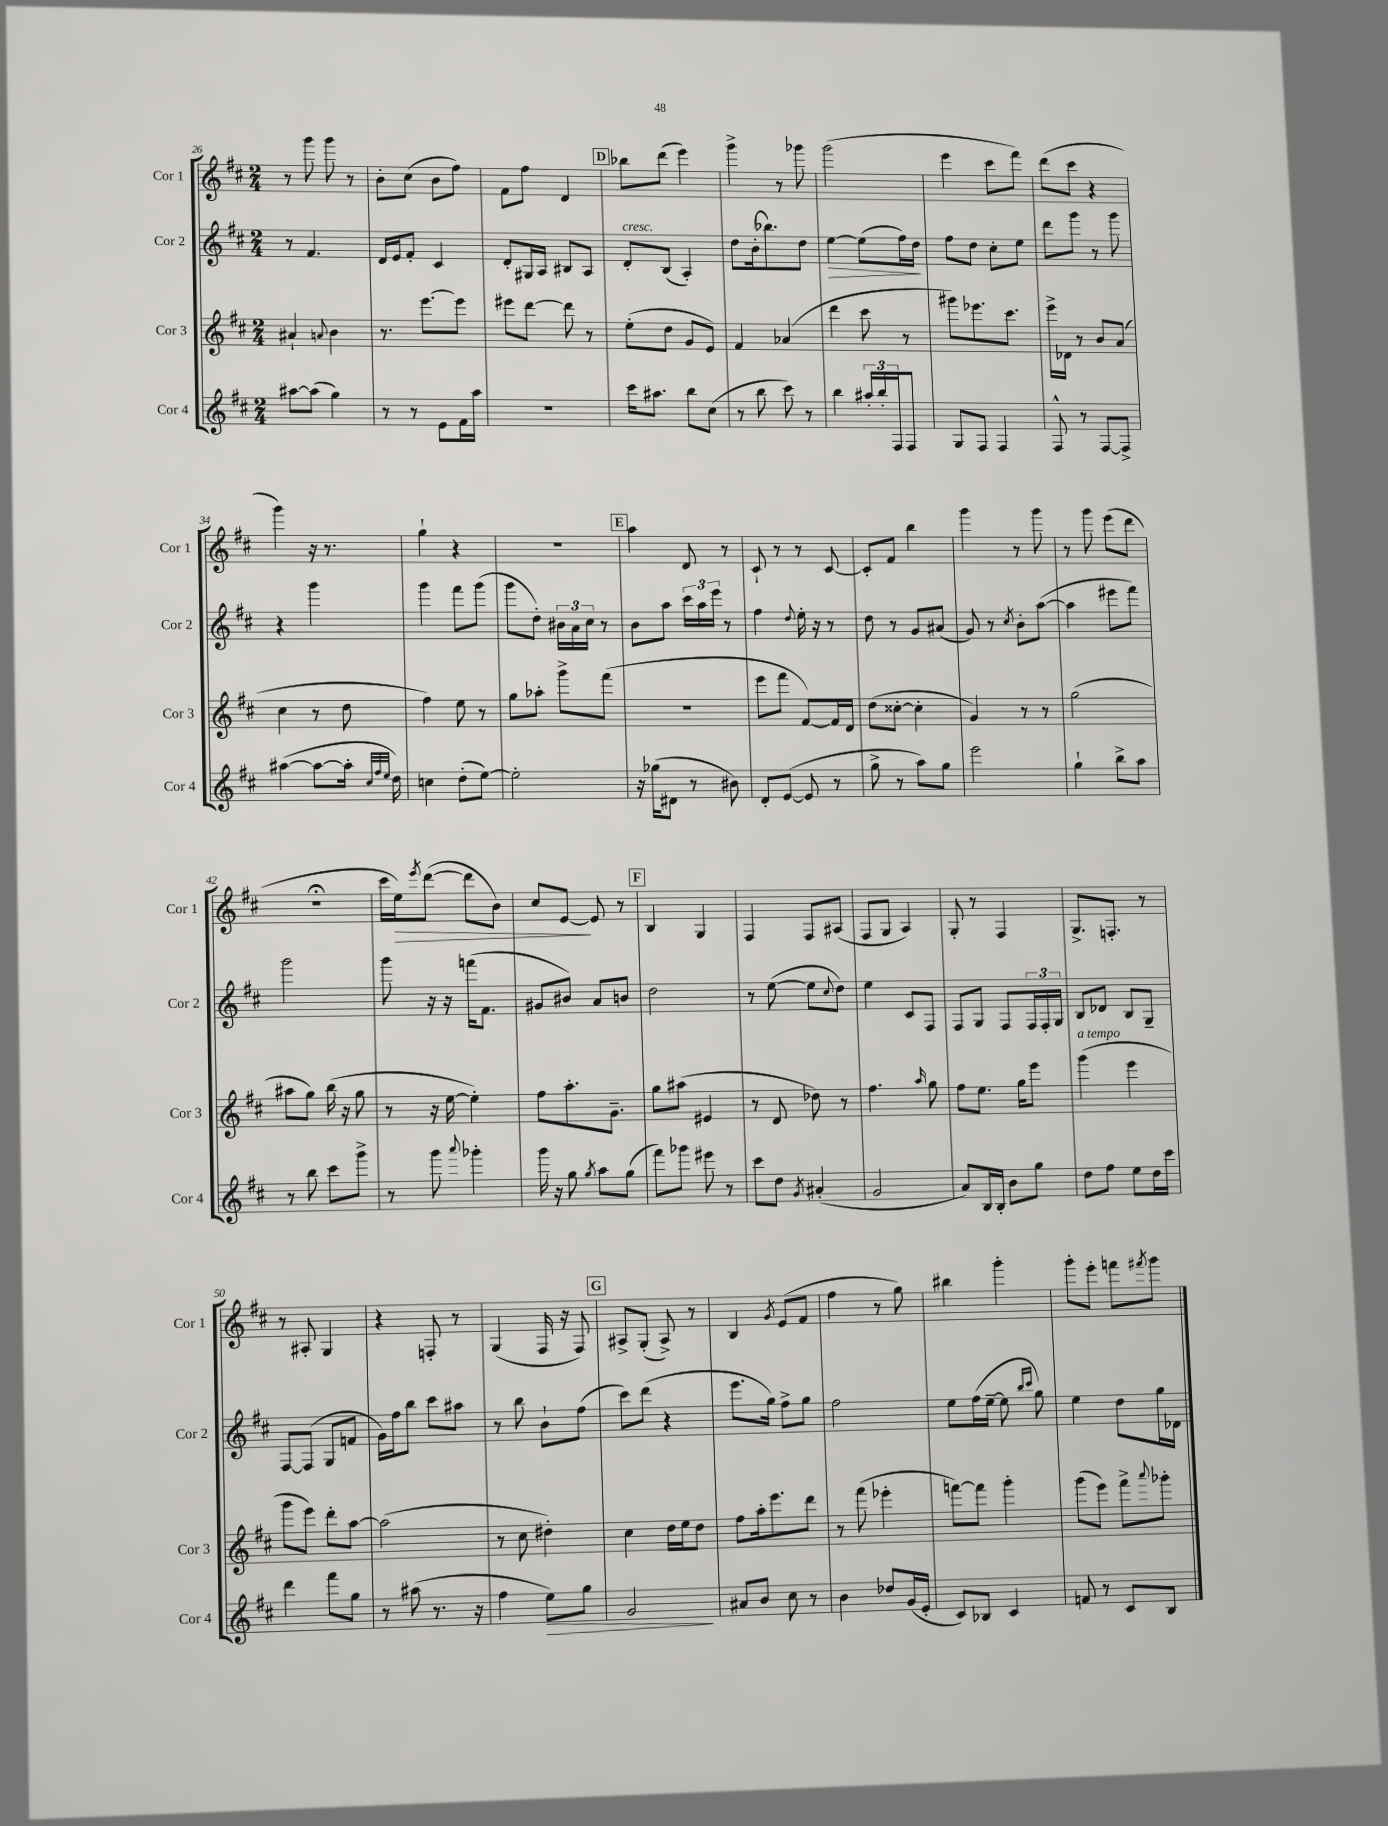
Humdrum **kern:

**kern	**kern	**kern	**kern
*staff4	*staff3	*staff2	*staff1
*clefG2	*clefG2	*clefG2	*clefG2
*k[f#c#]	*k[f#c#]	*k[f#c#]	*k[f#c#]
*M2/4	*M2/4	*M2/4	*M2/4
[8aa#	4a#`	8r	8r
(8aa#]	.	4.f#	8ggg
.	8qqa	.	.
4gg)	4b	.	8ggg
.	.	.	8r
=	=	=	=
8r	8.r	16d	8b'
.	.	16e	.
8r	.	8f#'	(8cc#
.	[8.eee	.	.
8e	.	4c#	8b
16f#	8eee]	.	8ff#)
16aa	.	.	.
=	=	=	=
2r	8eee#	8d'	8f#
.	[8ddd	16G#	8ff#
.	.	16A	.
.	8ddd]	8B#	4d
.	8r	8A	.
=	=	=	=
16ccc#	(8ee'	8d'	8bb-
8.aa#	.	.	.
.	8dd	(8B	(8ddd
8bb	8g	4A')	4eee)
(8cc#	8e)	.	.
=	=	=	=
8r	4f#	8dd	4ggg^
8bb	.	(16b'	.
.	.	8.bb-)	.
8ccc#)	(4a-	.	8r
8r	.	8dd	8ggg-
=	=	=	=
4bb	4ddd	[4ee	(2ggg
24aa#'	8ccc#	(8ee]	.
24bb'	.	.	.
24F#	.	.	.
8F#	8r	16ff#)	.
.	.	16dd	.
=	=	=	=
8G	8ggg#)	8ff#	4eee
8F#	8.eee-	8dd	.
4F#	.	8cc#'	8ccc#
.	8.ccc#	.	.
.	.	8ee	8fff#)
=	=	=	=
8F#^^	16eee^	8ddd	(8ddd
.	16d-	.	.
8r	8r	8ggg	8ccc#
[8F#	8b	8r	4r
8F#^]	(8a	8ggg	.
=	=	=	=
([4aa#	4cc#	4r	4ggg)
8aa#_	8r	4ggg	16r
.	.	.	8.r
16aa#']	8dd	.	.
32qqcc#	.	.	.
32qqff#	.	.	.
32qqee	.	.	.
16dd)	.	.	.
=	=	=	=
4cc	4ff#)	4ggg	4gg`
(8dd'	8ee	8fff#	4r
[8ee)	8r	(8ggg	.
=	=	=	=
2ee']	8gg	8ggg	2r
.	8aa-'	8dd')	.
.	8ggg^	24b#	.
.	.	24a	.
.	.	24cc#	.
.	(8fff#	8r	.
=	=	=	=
16r	2r	8b	4aa
(16gg-	.	.	.
8d#	.	8aa	.
8r	.	24ccc#	8d
.	.	24aa	.
.	.	24eee	.
8b#)	.	8r	8r
=	=	=	=
8d'	8eee	4ff#	8c#`
([8e	8fff#	.	8r
.	.	8qqdd	.
8e]	[8f#)	16ee'	8r
.	.	16r	.
8r	16f#]	8r	[8c#
.	16d	.	.
=	=	=	=
8gg^	(8dd	8dd	8c#']
8r	[8cc##'	8r	8f#
8aa)	4cc##']	8g	4bb
8gg	.	(8a#	.
=	=	=	=
2eee	4g)	8g)	4ggg
.	.	8r	.
.	.	8qcc#	.
.	8r	8b'	8r
.	8r	([8aa	8ggg
=	=	=	=
4gg`	(2gg	4aa]	8r
.	.	.	8ggg
8bb^	.	8eee#	(8eee
8aa	.	8fff#)	8ddd
=	=	=	=
8r	8aa#	2ggg	2r;
8bb	8gg)	.	.
8ccc#	(16bb	.	.
.	16r	.	.
8ggg^	8gg	.	.
=	=	=	=
8r	8r	8ggg	16ccc#
.	.	.	16ee)
.	.	.	8qeee
8ggg	16r	16r	([8ddd
.	[16ee	16r	.
8qqaaa	.	.	.
4ggg-'	4ee'])	(16fff	8ddd]
.	.	8.f#	.
.	.	.	8b)
=	=	=	=
16ggg	8ff#	8g#	8cc#
16r	.	.	.
8gg	8.aa'	8b#)	[8e
8qgg	.	.	.
8aa	.	8a	8e]
.	8.g~	.	.
(8gg	.	8b	8r
=	=	=	=
8fff#)	8gg	2dd	4B
8ggg-	(8aa#	.	.
8eee#	4e#	.	4G
8r	.	.	.
=	=	=	=
8ccc#	8r	8r	4F#
8dd	8d	([8ee	.
8qg	.	.	.
(4a#'	8dd-)	8ee]	8F#
.	.	8qqcc#	.
.	8r	8dd)	(8A#
=	=	=	=
2g	4.ff#	4ee	8F#
.	.	.	8G
.	.	8c#	4A)
.	16qqaa	.	.
.	8gg	8F#	.
=	=	=	=
8a)	8ff#	8F#	8G'
16B	8.ee	8G	8r
16B'	.	.	.
8b	.	8F#	4F#
.	16gg	.	.
8gg	8eee	24F#	.
.	.	24F#'	.
.	.	24G	.
=	=	=	=
8dd	(4ggg	8B	8.G^
8ff#	.	8d-	.
.	.	.	8.F'
8ee	4eee	8B	.
16dd	.	8G~	8r
16ccc#	.	.	.
=	=	=	=
4ddd	8ggg	[8F#	8r
.	8eee)	(8F#]	8A#'
8fff#	8ddd'	8G	4G
8gg	[8aa	8f	.
=	=	=	=
8r	(2aa]	16g)	4r
.	.	16ff#	.
(8aa#	.	8bb	.
8.r	.	8ccc#	8F'
.	.	8aa#	8r
16r	.	.	.
=	=	=	=
4ff#	8r	8r	(4G
.	8cc#	8bb	.
8ee)	4dd#')	8b`	16F#
.	.	.	16r
8gg	.	(8ff#	8F#)
=	=	=	=
2g	4cc#	8ccc#)	8A#^
.	.	(8ddd	(8G'
.	16dd	4r	8A#^)
.	16ee	.	.
.	8dd	.	8r
=	=	=	=
8a#	8ff#	8.eee	4B
8b	16aa'	.	.
.	8.eee	16gg)	.
.	.	.	8qg
8cc#	.	8ff#^	(8e
8r	8ddd	8gg	8f#
=	=	=	=
4b	8r	2ff#	4ff#
.	(8fff#	.	.
8dd-	4eee-'	.	8r
(16g	.	.	8gg)
16e'	.	.	.
=	=	=	=
8c#)	[8fff)	8ee	4bb#
8B-	8fff]	(16ff#	.
.	.	[16ee~	.
4c#	4ggg'	8ee]	4ggg'
.	.	16qqbb	.
.	.	16qqccc#	.
.	.	8gg)	.
=	=	=	=
8f	(8ggg	4ee	8ggg'
8r	8eee)	.	8eee'
8c#	8fff#^	8dd	8fff
.	8qqaaa	.	8qfff#
8B	8ggg-'	16gg	8ggg
.	.	16d-	.
==	==	==	==
*-	*-	*-	*-
